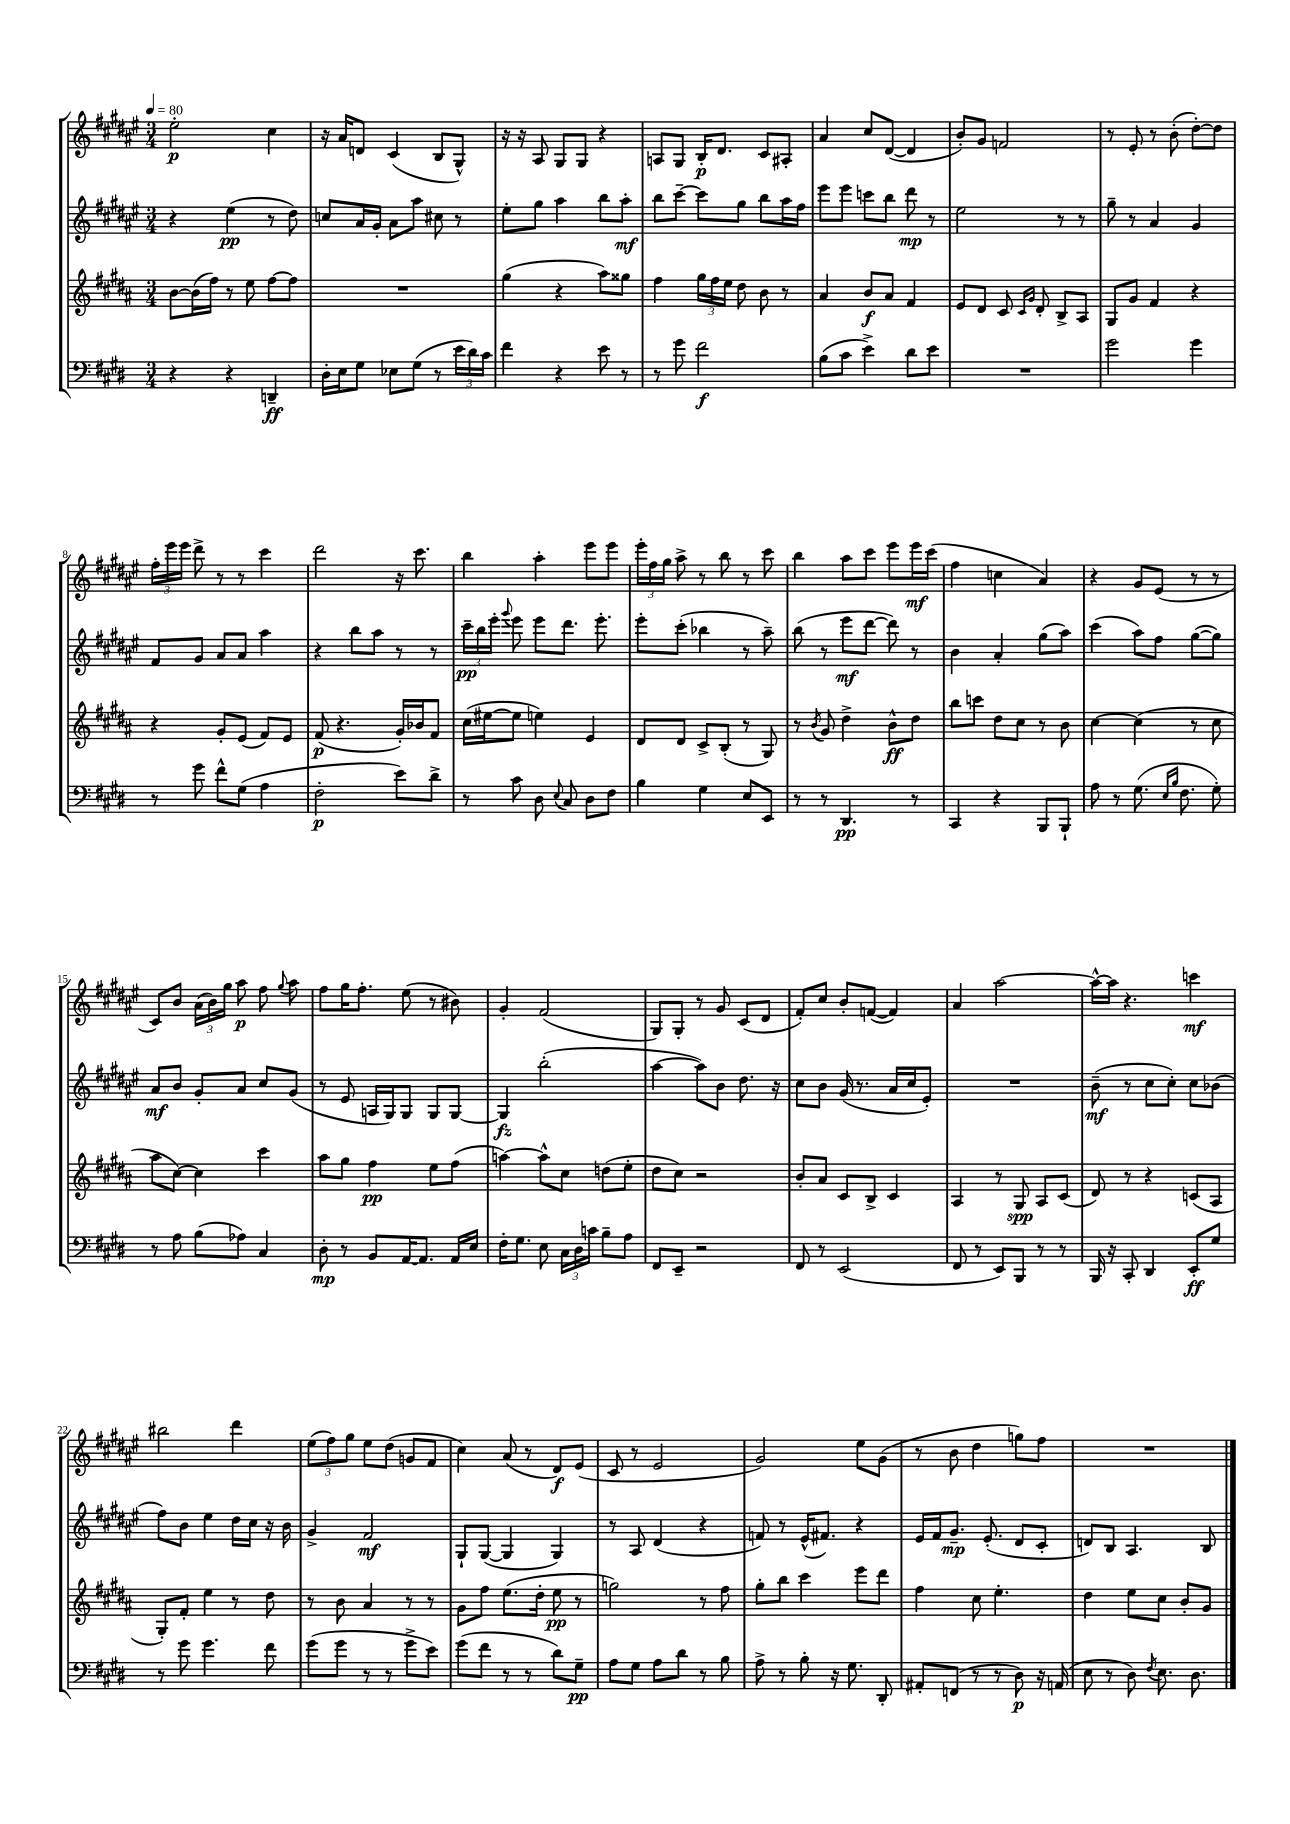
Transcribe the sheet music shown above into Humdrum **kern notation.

**kern	**dynam	**kern	**dynam	**kern	**dynam	**kern	**dynam
*part4	*part4	*part3	*part3	*part2	*part2	*part1	*part1
*staff4	*staff4	*staff3	*staff3	*staff2	*staff2	*staff1	*staff1
*clefF4	*	*clefG2	*	*clefG2	*	*clefG2	*
*k[f#c#g#d#]	*	*k[f#c#g#d#a#]	*	*k[f#c#g#d#a#e#]	*	*k[f#c#g#d#a#e#]	*
*M3/4	*	*M3/4	*	*M3/4	*	*M3/4	*
*MM80	*	*MM80	*	*MM80	*	*MM80	*
=1	=1	=1	=1	=1	=1	=1	=1
4r	.	[8b\L	.	4r	.	2ee#'\	p
.	.	(16b\L]	.	.	.	.	.
.	.	16ff#\JJ)	.	.	.	.	.
4r	.	8r	.	(4ee#\	pp	.	.
.	.	8ee\	.	.	.	.	.
4DDn~/	ff	[8ff#\L	.	8r	.	4cc#\	.
.	.	8ff#\J]	.	8dd#\)	.	.	.
=2	=2	=2	=2	=2	=2	=2	=2
16D#'\LL	.	2.r	.	8ccn/L	.	16r	.
16E\J	.	.	.	.	.	16a#/KL	.
8G#\J	.	.	.	16a#/L	.	8dn/J	.
.	.	.	.	16g#'/JJ	.	.	.
8E-X\L	.	.	.	8a#\L	.	(4c#/	.
(8G#\J	.	.	.	8aa#\J	.	.	.
8r	.	.	.	8cc#X\	.	8B/L	.
24e\LL	.	.	.	8r	.	8G#^^/J)	.
24d#\)	.	.	.	.	.	.	.
24c#\JJ	.	.	.	.	.	.	.
=3	=3	=3	=3	=3	=3	=3	=3
4f#\	.	(4gg#\	.	8ee#'\L	.	16r	.
.	.	.	.	.	.	16r	.
.	.	.	.	8gg#\J	.	8A#/	.
4r	.	4r	.	4aa#\	.	8G#/L	.
.	.	.	.	.	.	8G#/J	.
8e\	.	8aa#\L)	.	8bb\L	.	4r	.
8r	.	8gg##X\J	.	8aa#'\J	mf	.	.
=4	=4	=4	=4	=4	=4	=4	=4
8r	.	4ff#\	.	8bb\L	.	8An/L	.
8g#\	.	.	.	[8ccc#~\J	.	8G#/J	.
2f#\	f	24gg#\LL	.	8ccc#\L]	.	16B'/KL	p
.	.	24ff#\	.	.	.	.	.
.	.	.	.	.	.	8.d#/J	.
.	.	24ee\JJ	.	.	.	.	.
.	.	8dd#\	.	8gg#\J	.	.	.
.	.	8b\	.	8bb\L	.	8c#/L	.
.	.	8r	.	16aa#\L	.	8A#X'/J	.
.	.	.	.	16ff#\JJ	.	.	.
=5	=5	=5	=5	=5	=5	=5	=5
(8B\L	.	4a#/	.	8eee#\L	.	4a#/	.
8c#\J	.	.	.	8eee#\J	.	.	.
4e^\)	.	8b/L	f	8cccn\L	.	8cc#/L	.
.	.	8a#/J	.	8bb\J	.	([8d#/J	.
8d#\L	.	4f#/	.	8ddd#\	mp	4d#/]	.
8e\J	.	.	.	8r	.	.	.
=6	=6	=6	=6	=6	=6	=6	=6
2.r	.	8e/L	.	2ee#\	.	8b'/L)	.
.	.	8d#/J	.	.	.	8g#/J	.
.	.	8c#/	.	.	.	2fn/	.
.	.	16qqc#/LL	.	.	.	.	.
.	.	16qqg#/JJ	.	.	.	.	.
.	.	8d#'/	.	.	.	.	.
.	.	8B^/L	.	8r	.	.	.
.	.	8A#/J	.	8r	.	.	.
=7	=7	=7	=7	=7	=7	=7	=7
2g#\	.	8G#/L	.	8gg#~\	.	8r	.
.	.	8g#/J	.	8r	.	8e#'/	.
.	.	4f#/	.	4a#/	.	8r	.
.	.	.	.	.	.	(8b'\	.
4g#\	.	4r	.	4g#/	.	[8dd#'\L)	.
.	.	.	.	.	.	8dd#\J]	.
!!LO:LB:g=z
=8	=8	=8	=8	=8	=8	=8	=8
8r	.	4r	.	8f#/L	.	24ff#'\LL	.
.	.	.	.	.	.	24eee#\	.
.	.	.	.	.	.	24eee#\JJ	.
8g#\	.	.	.	8g#/J	.	8ddd#^\	.
8f#^^\L	.	8g#'/L	.	8a#/L	.	8r	.
(8G#\J	.	(8e/J	.	8a#/J	.	8r	.
4A\	.	8f#/L)	.	4aa#\	.	4ccc#\	.
.	.	8e/J	.	.	.	.	.
=9	=9	=9	=9	=9	=9	=9	=9
2F#'\	p	(8f#/	p	4r	.	2ddd#\	.
.	.	4.r	.	.	.	.	.
.	.	.	.	8bb\L	.	.	.
.	.	.	.	8aa#\J	.	.	.
8e\L)	.	16g#'/LL)	.	8r	.	16r	.
.	.	16b-X/J	.	.	.	8.ccc#\	.
8d#^\J	.	8f#/J	.	8r	.	.	.
=10	=10	=10	=10	=10	=10	=10	=10
8r	.	(16cc#\LL	.	24ccc#~\LL	pp	4bb\	.
.	.	.	.	24bb\	.	.	.
.	.	[16ee#X\J	.	.	.	.	.
.	.	.	.	24eee#'\JJ	.	.	.
.	.	.	.	8qqggg#/	.	.	.
8c#\	.	8ee#\J]	.	8eee#\	.	.	.
8D#\	.	4een\)	.	8eee#\L	.	4aa#'\	.
8qqE/	.	.	.	.	.	.	.
8C#/	.	.	.	8.ddd#\J	.	.	.
8D#\L	.	4e/	.	.	.	8eee#\L	.
.	.	.	.	8.eee#'\	.	.	.
8F#\J	.	.	.	.	.	8eee#\J	.
=11	=11	=11	=11	=11	=11	=11	=11
4B\	.	8d#/L	.	8eee#'\L	.	24eee#'\LL	.
.	.	.	.	.	.	24ff#\	.
.	.	.	.	.	.	24gg#\JJ	.
.	.	8d#/J	.	(8ccc#'\J	.	8aa#^\	.
4G#\	.	8c#^/L	.	4bb-X\	.	8r	.
.	.	(8B'/J	.	.	.	8bb\	.
8E/L	.	8r	.	8r	.	8r	.
8EE/J	.	8G#/)	.	8aa#~\)	.	8ccc#\	.
=12	=12	=12	=12	=12	=12	=12	=12
8r	.	8r	.	(8bb\	.	4bb\	.
.	.	8qb/	.	.	.	.	.
8r	.	8g#/	.	8r	.	.	.
4.DD#/	pp	4dd#^\	.	8eee#\L	mf	8aa#\L	.
.	.	.	.	[8ddd#\J	.	8ccc#\J	.
.	.	8b^^\L	ff	8ddd#\])	.	8eee#\L	.
8r	.	8dd#\J	.	8r	.	16eee#\L	mf
.	.	.	.	.	.	(16ccc#\JJ	.
=13	=13	=13	=13	=13	=13	=13	=13
4CC#/	.	8bb\L	.	4b\	.	4ff#\	.
.	.	8cccn\J	.	.	.	.	.
4r	.	8dd#\L	.	4a#'/	.	4ccn\	.
.	.	8cc#\J	.	.	.	.	.
8BBB/L	.	8r	.	(8gg#\L	.	4a#/)	.
8BBB`/J	.	8b\	.	8aa#\J)	.	.	.
=14	=14	=14	=14	=14	=14	=14	=14
8A\	.	[4cc#\	.	(4ccc#\	.	4r	.
8r	.	.	.	.	.	.	.
(8.G#\	.	(4cc#\]	.	8aa#\L)	.	8g#/L	.
.	.	.	.	8ff#\J	.	(8e#/J	.
16qqE/LL	.	.	.	.	.	.	.
16qqB/JJ	.	.	.	.	.	.	.
8.F#\	.	.	.	.	.	.	.
.	.	8r	.	([8gg#\L	.	8r	.
8G#'\)	.	8cc#\	.	8gg#\J])	.	8r	.
!!LO:LB:g=z
=15	=15	=15	=15	=15	=15	=15	=15
8r	.	8aa#\L	.	8a#/L	mf	8c#/L)	.
8A\	.	[8cc#\J)	.	8b/J	.	8b/J	.
(8B\L	.	4cc#\]	.	8g#'/L	.	(24a#\LL	.
.	.	.	.	.	.	24b\)	.
.	.	.	.	.	.	24gg#\JJ	.
8A-X\J)	.	.	.	8a#/J	.	8aa#\	p
4C#/	.	4ccc#\	.	8cc#/L	.	8ff#\	.
.	.	.	.	.	.	8qqgg#/	.
.	.	.	.	(8g#/J	.	8aa#\	.
=16	=16	=16	=16	=16	=16	=16	=16
8D#'\	mp	8aa#\L	.	8r	.	8ff#\L	.
8r	.	8gg#\J	.	8e#/	.	16gg#\K	.
.	.	.	.	.	.	8.ff#'\J	.
8BB/L	.	4ff#\	pp	16An/LL	.	.	.
.	.	.	.	16G#/J)	.	.	.
[16AA/K	.	.	.	8G#/J	.	(8ee#\	.
8.AA/J]	.	.	.	.	.	.	.
.	.	8ee\L	.	8G#/L	.	8r	.
16AA/LL	.	(8ff#\J	.	[8G#/J	.	8b#X\)	.
16E/JJ	.	.	.	.	.	.	.
=17	=17	=17	=17	=17	=17	=17	=17
16F#'\KL	.	[4aan\)	.	4G#/]	fz	4g#'/	.
8.G#\J	.	.	.	.	.	.	.
8E\	.	8aa^^\L]	.	(2bb'\	.	(2f#/	.
24C#\LL	.	8cc#\J	.	.	.	.	.
24D#\	.	.	.	.	.	.	.
24cn\JJ	.	.	.	.	.	.	.
8B~\L	.	(8ddn\L	.	.	.	.	.
8A\J	.	8ee'\J	.	.	.	.	.
=18	=18	=18	=18	=18	=18	=18	=18
8FF#/L	.	8dd#\L	.	[4aa#\	.	8G#/L)	.
8EE~/J	.	8cc#\J)	.	.	.	8G#'/J	.
2r	.	2r	.	8aa#\L])	.	8r	.
.	.	.	.	8b\J	.	8g#/	.
.	.	.	.	8.dd#\	.	(8c#/L	.
.	.	.	.	.	.	8d#/J	.
.	.	.	.	16r	.	.	.
=19	=19	=19	=19	=19	=19	=19	=19
8FF#/	.	8b'/L	.	8cc#\L	.	8f#'/L)	.
8r	.	8a#/J	.	8b\J	.	8cc#/J	.
(2EE/	.	8c#/L	.	(16g#/	.	8b'/L	.
.	.	.	.	8.r	.	.	.
.	.	8B^/J	.	.	.	([8fn/J	.
.	.	4c#/	.	16a#/LL	.	4f/])	.
.	.	.	.	16cc#/J	.	.	.
.	.	.	.	8e#'/J)	.	.	.
=20	=20	=20	=20	=20	=20	=20	=20
8FF#/	.	4A#/	.	2.r	.	4a#/	.
8r	.	.	.	.	.	.	.
8EE/L)	.	8r	.	.	.	[2aa#\	.
8BBB/J	.	8G#/	spp	.	.	.	.
8r	.	8A#/L	.	.	.	.	.
8r	.	(8c#/J	.	.	.	.	.
=21	=21	=21	=21	=21	=21	=21	=21
16BBB/	.	8d#/)	.	(8b~\	mf	16aa#^^\LL_	.
16r	.	.	.	.	.	16aa#\JJ]	.
8CC#'/	.	8r	.	8r	.	4.r	.
4DD#/	.	4r	.	8cc#\L	.	.	.
.	.	.	.	8cc#'\J)	.	.	.
8EE'/L	ff	(8cn/L	.	8cc#\L	.	4cccn\	mf
8G#/J	.	8A#/J	.	(8b-X\J	.	.	.
!!LO:LB:g=z
=22	=22	=22	=22	=22	=22	=22	=22
8r	.	8G#'/L)	.	8ff#\L)	.	2bb#X\	.
8g#\	.	8f#'/J	.	8b\J	.	.	.
4.g#\	.	4ee\	.	4ee#\	.	.	.
.	.	8r	.	16dd#\LL	.	4ddd#\	.
.	.	.	.	16cc#\JJ	.	.	.
8f#\	.	8dd#\	.	16r	.	.	.
.	.	.	.	16b\	.	.	.
=23	=23	=23	=23	=23	=23	=23	=23
(8g#\L	.	8r	.	4g#^/	.	(12ee#\L	.
.	.	.	.	.	.	12ff#\)	.
8g#\J	.	8b\	.	.	.	.	.
.	.	.	.	.	.	12gg#\J	.
8r	.	4a#/	.	2f#/	mf	8ee#\L	.
8r	.	.	.	.	.	(8dd#\J	.
8g#^\L	.	8r	.	.	.	8gn/L	.
8e\J)	.	8r	.	.	.	8f#/J	.
=24	=24	=24	=24	=24	=24	=24	=24
(8g#\L	.	8g#\L	.	8G#`/L	.	4cc#\)	.
8f#\J	.	8ff#\J	.	([8G#/J	.	.	.
8r	.	(8.ee\L	.	4G#/]	.	(8a#/	.
8r	.	.	.	.	.	8r	.
.	.	16dd#'\Jk	.	.	.	.	.
8d#\L)	.	8ee\	pp	4G#/)	.	8d#/L)	f
8G#~\J	pp	8r	.	.	.	(8e#/J	.
=25	=25	=25	=25	=25	=25	=25	=25
8A\L	.	2ggn\)	.	8r	.	8c#/	.
8G#\J	.	.	.	8A#/	.	8r	.
8A\L	.	.	.	(4d#/	.	2e#/	.
8d#\J	.	.	.	.	.	.	.
8r	.	8r	.	4r	.	.	.
8B\	.	8ff#\	.	.	.	.	.
=26	=26	=26	=26	=26	=26	=26	=26
8A^\	.	8gg#'\L	.	8fn/)	.	2g#/)	.
8r	.	8bb\J	.	8r	.	.	.
8B'\	.	4ccc#\	.	(16e#^^/KL	.	.	.
.	.	.	.	8.f#X/J)	.	.	.
16r	.	.	.	.	.	.	.
8.G#\	.	.	.	.	.	.	.
.	.	8eee\L	.	4r	.	8ee#\L	.
8DD#'/	.	8ddd#\J	.	.	.	(8g#\J	.
=27	=27	=27	=27	=27	=27	=27	=27
8AA#X'/L	.	4ff#\	.	16e#/LL	.	8r	.
.	.	.	.	16f#/J	.	.	.
(8FFn/J	.	.	.	8.g#~/J	mp	8b\	.
8r	.	8cc#\	.	.	.	4dd#\	.
.	.	.	.	(8.e#'/	.	.	.
8r	.	4.ee'\	.	.	.	.	.
8D#\)	p	.	.	8d#/L	.	8ggn\L)	.
16r	.	.	.	8c#'/J	.	8ff#\J	.
(16AAn/	.	.	.	.	.	.	.
=28	=28	=28	=28	=28	=28	=28	=28
8E\	.	4dd#\	.	8dn/L)	.	2.r	.
8r	.	.	.	8B/J	.	.	.
8D#\)	.	8ee\L	.	4.A#/	.	.	.
8qF#/	.	.	.	.	.	.	.
8.E\	.	8cc#\J	.	.	.	.	.
.	.	8b'/L	.	.	.	.	.
8.D#\	.	.	.	.	.	.	.
.	.	8g#/J	.	8B/	.	.	.
==	==	==	==	==	==	==	==
*-	*-	*-	*-	*-	*-	*-	*-
